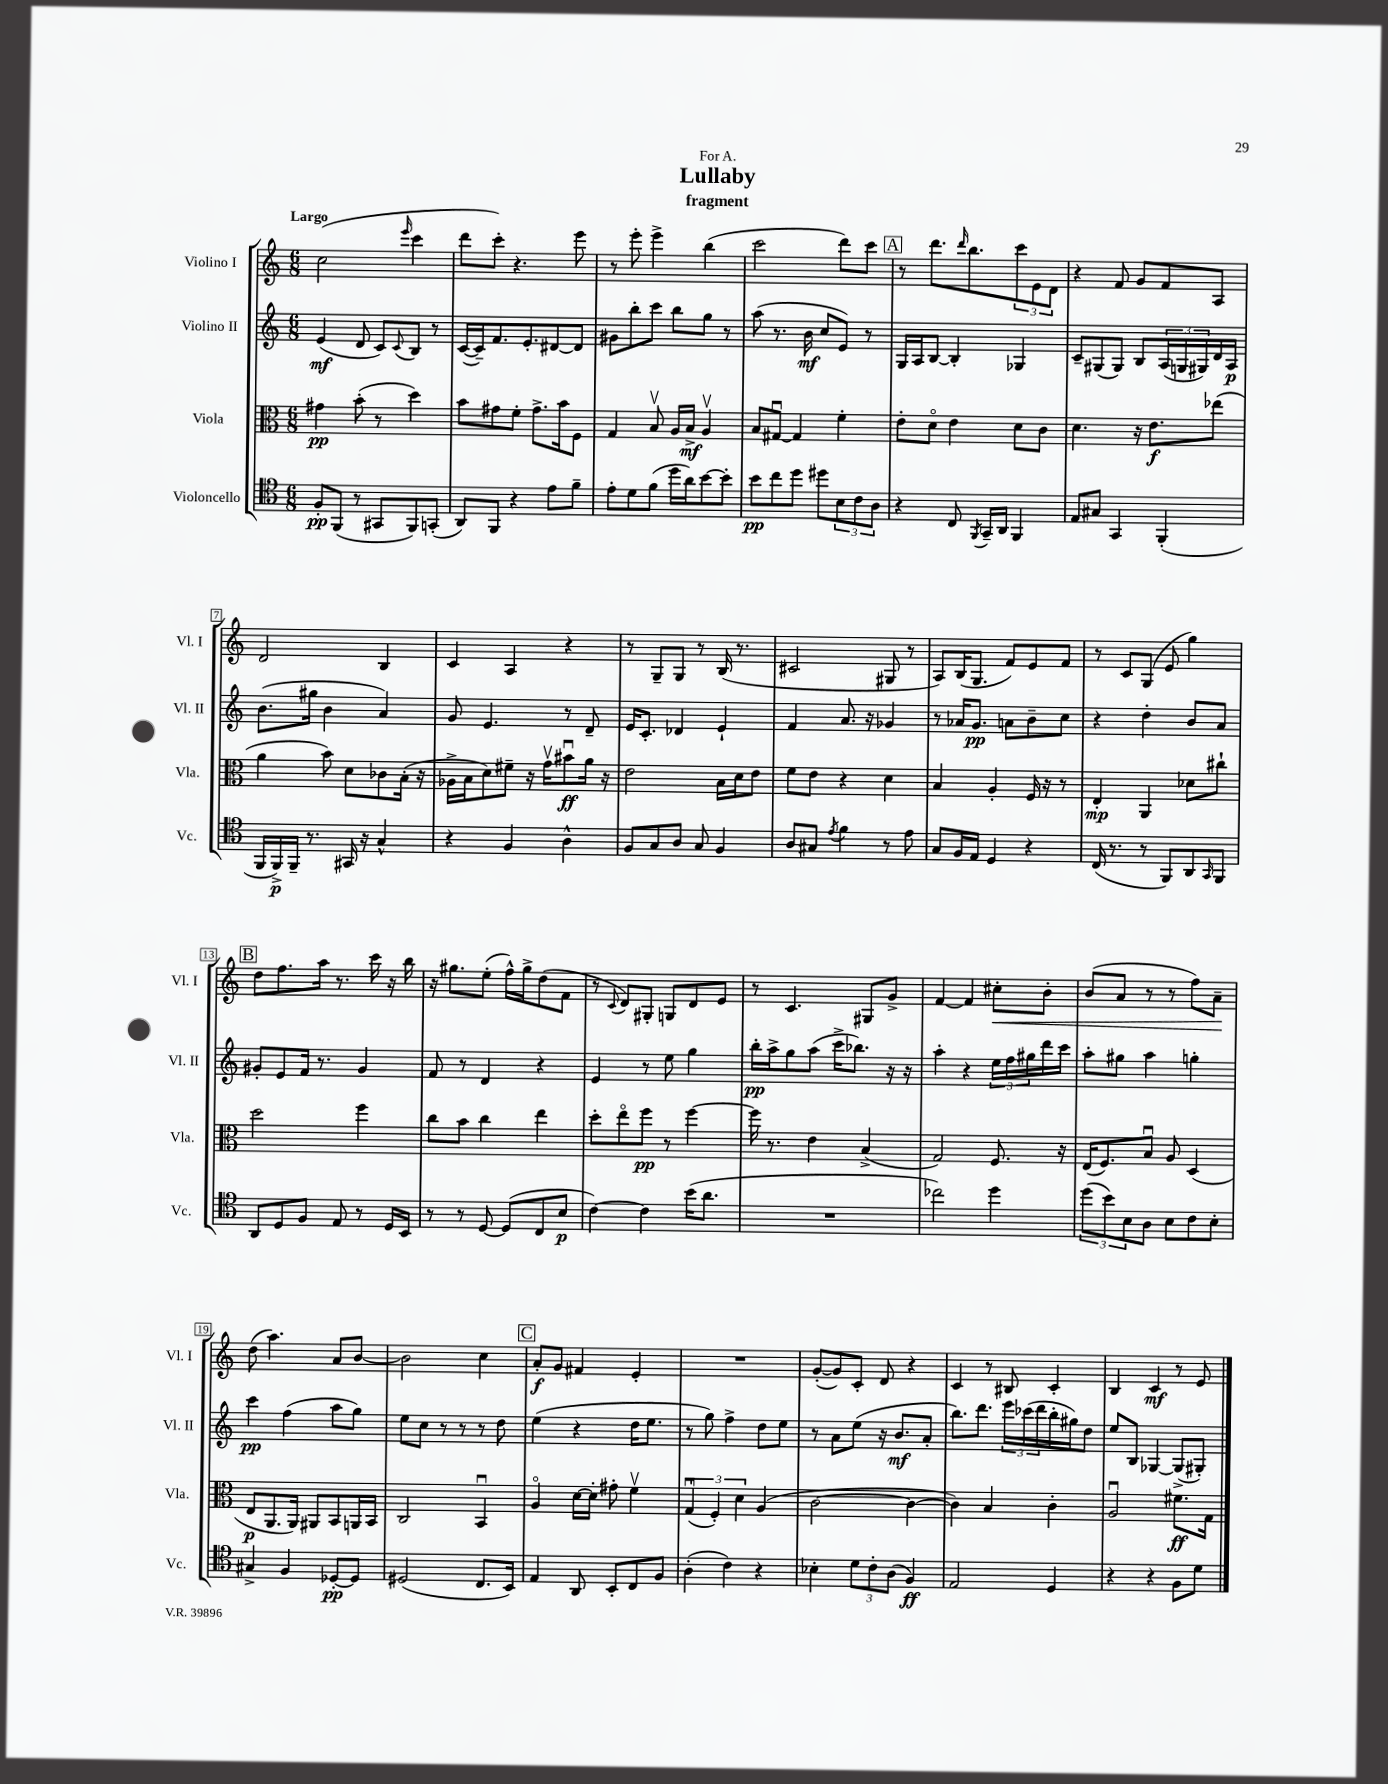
\header { title = "Lullaby" subtitle = "fragment" dedication = "For A." }
<<
\new StaffGroup <<
\new Staff = "s0" \with { instrumentName = "Violino I" shortInstrumentName = "Vl. I" } {
    \clef treble \key c \major \numericTimeSignature \time 6/8 \tempo "Largo"
    c''2( \grace { e'''16 } c'''4 |
    d'''8 c'''8-.) r4. e'''8 |
    r8 e'''8-. e'''4-> b''4( |
    c'''2 d'''8) c'''8 |
    \mark \markup { \box "A" } r8 d'''8. \grace { d'''16 } b''8. \tuplet 3/2 { c'''8 e'8 d'8 } |
    r4 f'8 g'8 f'8 a8 |
    d'2 b4 |
    c'4 a4 r4 |
    r8 g8-- g8 r8 b16( r8. |
    cis'2 gis8 r8 |
    a8) b16( g8. f'8) e'8 f'8 |
    r8 c'8 g8( e'8 g''4) |
    \mark \markup { \box "B" } d''8 f''8. a''16 r8. c'''16 r16 b''16 |
    r16 gis''8. e''8-.( f''16-^) gis''16-> d''8( f'8 |
    r8 \appoggiatura { c'8 } d'8) gis8-. g8 d'8 e'8 |
    r8 c'4. gis8 g'8-> |
    f'4~ f'4 cis''8-.\< b'8-. |
    b'8( a'8 r8 r8 f''8) a'8--\! |
    d''8( a''4.) a'8 b'8~ |
    b'2 c''4 |
    \mark \markup { \box "C" } a'8-.\f g'8 fis'4 e'4-. |
    R2. |
    g'8~-.( g'8) c'8-. d'8 r4 |
    c'4 r8 bis8 c'4-. |
    b4 c'4\mf r8 e'8 \bar "|." |
}
\new Staff = "s1" \with { instrumentName = "Violino II" shortInstrumentName = "Vl. II" } {
    \clef treble \key c \major \numericTimeSignature \time 6/8
    e'4\mf( d'8 c'8) \appoggiatura { c'8 } b8 r8 |
    c'16~( c'16--) f'8. e'8.-. dis'8~ dis'8 |
    gis'8 b''8-. c'''8 b''8 g''8 r8 |
    a''8( r8. b'16\mf c''8 e'8) r8 |
    \mark \markup { \box "A" } g16 a16 b8~ b4-. ges4 |
    c'8-- gis8( gis8) b8 \tuplet 3/2 { a16( g16 gis16) } d'16 a16\p |
    b'8.( gis''16 b'4 a'4) |
    g'8 e'4. r8 d'8-- |
    e'16 c'8.-. des'4 e'4-! |
    f'4 a'8. r16 ges'4 |
    r8 aes'16 g'8.\pp a'8 b'8-- c''8 |
    r4 d''4-. b'8 a'8 |
    \mark \markup { \box "B" } gis'8-. e'8 f'16 r8. gis'4 |
    f'8 r8 d'4 r4 |
    e'4 r8 e''8 g''4 |
    b''16-.\pp a''16-> g''8 a''8( c'''16-> bes''8.) r16 r16 |
    a''4-. r4 \tuplet 3/2 { e''16 f''16 gis''16 } d'''16 c'''16 |
    a''8-. gis''8 a''4 g''4-. |
    c'''4\pp f''4( a''8 g''8) |
    e''8 c''8 r8 r8 r8 d''8 |
    \mark \markup { \box "C" } e''4( r4 d''16 e''8. |
    r8 g''8) f''4-> d''8 e''8 |
    r8 a'8 e''8( r16 b'8.\mf a'8-. |
    b''8.) d'''8. \tuplet 3/2 { e'''16 ces'''16( d'''16 } b''16-. gis''16) d''8 |
    e''8 b8 ges4~ ges8->( gis8-.) \bar "|." |
}
\new Staff = "s2" \with { instrumentName = "Viola" shortInstrumentName = "Vla." } {
    \clef alto \key c \major \numericTimeSignature \time 6/8
    gis'4\pp b'8-.( r8 d''4) |
    b'8 gis'8 f'8-. gis'8.-> b'16 f8 |
    g4 b8\upbow a16 b16->\mf a4\upbow |
    b8 gis8~\downbow gis4 f'4-. |
    \mark \markup { \box "A" } e'8-. d'8\flageolet e'4 d'8 c'8 |
    d'4. r16 e'8.\f ees''8( |
    a'4 b'8) d'8 ces'8 b16-.( r16 |
    aes16-> b16 d'8) fis'8-- r16 g'16\upbow bis'8\downbow\ff a'16 r16 |
    e'2 b16 d'16 e'8 |
    f'8 e'8 r4 d'4 |
    b4 a4-. f16 r16 r8 |
    e4-.\mp a,4 des'8 cis''8-! |
    \mark \markup { \box "B" } d''2 f''4 |
    c''8 b'8 c''4 e''4 |
    d''8-. e''8\flageolet f''8\pp r8 f''4~ |
    f''16 r8. e'4 b4->( |
    g2) f8. r16 |
    e16( f8.) b8\downbow a8 d4( |
    e8\p a,8. a,16) ais,8 b,8 a,16 b,16 |
    c2 b,4\downbow |
    \mark \markup { \box "C" } a4\flageolet d'16~ d'16-. gis'8-. f'4\upbow |
    \tuplet 3/2 { g4\downbow( f4-.) d'4 } a4( |
    c'2~ c'4~ |
    c'4) b4 c'4-. |
    a2\downbow fis'8.\ff g16 \bar "|." |
}
\new Staff = "s3" \with { instrumentName = "Violoncello" shortInstrumentName = "Vc." } {
    \clef tenor \key c \major \numericTimeSignature \time 6/8
    f8-.\pp f,8( r8 gis,8 f,8) g,8-.( |
    a,8) f,8 r4 e'8 f'8-- |
    e'8-. d'8 f'8( d''16 a'16) b'8~ b'8-. |
    b'8\pp c''8 d''8 dis''8 \tuplet 3/2 { b8 c'8 a8 } |
    \mark \markup { \box "A" } r4 c8 \acciaccatura { f,8 } g,16-- a,16 f,4 |
    e8 gis8 g,4 f,4-.( |
    f,16 f,16->\p) f,16-- r8. gis,16 r16 g4-^ |
    r4 f4 a4-^ |
    f8 g8 a8 g8 f4 |
    a8 gis8 \acciaccatura { e'8 } f'4 r8 e'8 |
    g8 f16 e16 d4 r4 |
    c16( r8. r8 f,8) a,8 \grace { g,16 } f,8 |
    \mark \markup { \box "B" } a,8 d8 f8 e8 r8 d16 b,16 |
    r8 r8 d8~ d8( c8 b8\p |
    c'4~) c'4 b'16( a'8. |
    R2. |
    ces''2) d''4 |
    \tuplet 3/2 { d''8( b'8) b8 } a8 b8 c'8 b8-. |
    gis4-> f4 des8~-.\pp des8 |
    dis2( c8. b,16) |
    \mark \markup { \box "C" } e4 a,8 b,8-. c8 f8 |
    a4-.( c'4) r4 |
    bes4-. \tuplet 3/2 { d'8 c'8-. a8( } f4\ff) |
    e2 d4 |
    r4 r4 f8 d'8 \bar "|." |
}
>>
>>
\layout { \context { \Score \override BarNumber.stencil = #(make-stencil-boxer 0.1 0.3 ly:text-interface::print) } }
